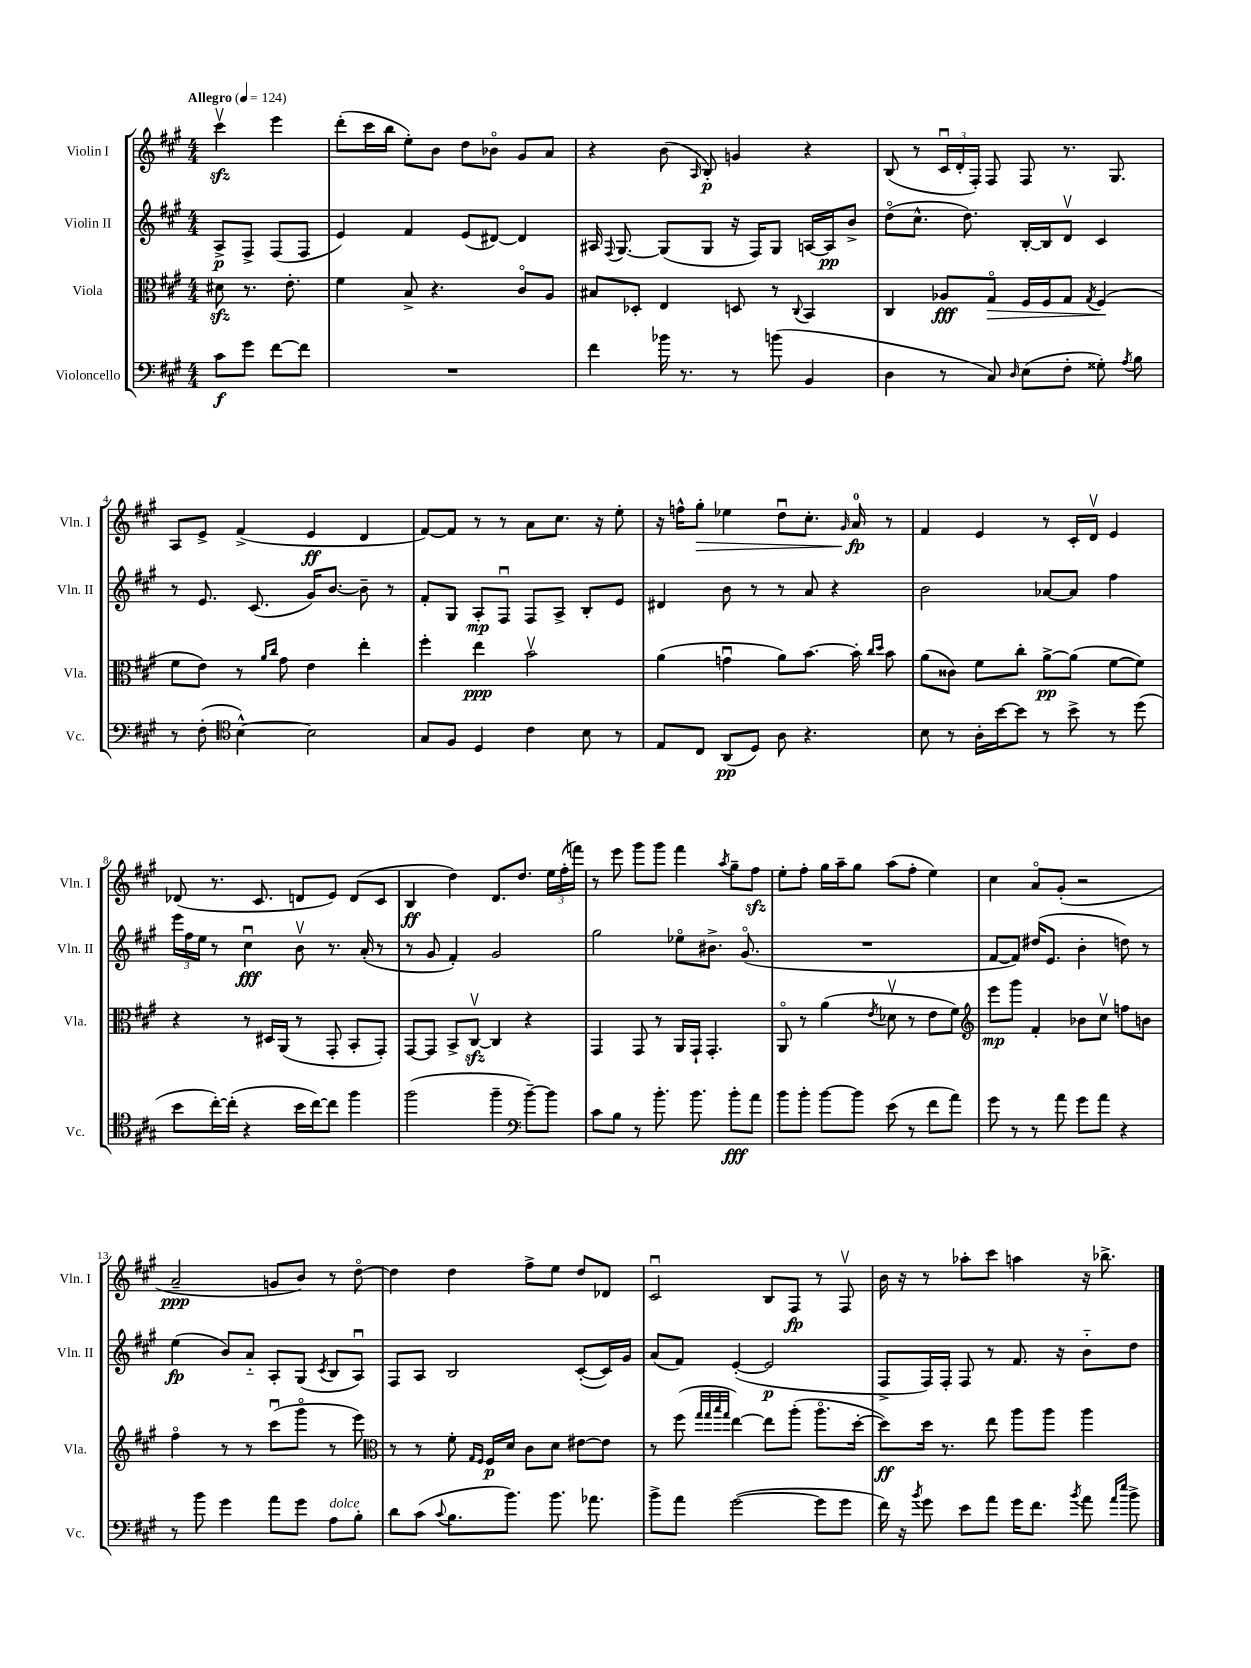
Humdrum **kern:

**kern	**kern	**kern	**kern
*staff4	*staff3	*staff2	*staff1
*clefF4	*clefC3	*clefG2	*clefG2
*k[f#c#g#]	*k[f#c#g#]	*k[f#c#g#]	*k[f#c#g#]
*M4/4	*M4/4	*M4/4	*M4/4
*MM124	*MM124	*MM124	*MM124
8c#\L	8d#\	8A^/L	4ccc#v\
8g#\J	8.r	8F#^/J	.
[8f#\L	.	(8F#/L	4eee\
.	8.e'\	.	.
8f#\]J	.	8F#/J	.
=	=	=	=
1r	4f#\	4e/)	(8ddd'\L
.	.	.	16ccc#\L
.	.	.	16bb\JJ
.	8B^/	4f#/	8ee'\L)
.	4.r	.	8b\J
.	.	(8e/L	8dd\L
.	.	[8d#/J)	8b-o\J
.	8c#o/L	4d#/]	8g#/L
.	8A/J	.	8a/J
=	=	=	=
4f#\	8B#/L	16A#/	4r
.	.	8qqF#/	.
.	.	[8.G#/	.
.	8D-'/J	.	.
16b-\	4E/	(8G#/]L	(8b\
8.r	.	.	.
.	.	.	16qqA/
.	.	8G#/J	8B'/)
8r	8D/	16r	4g/
.	.	16F#/LK)	.
(8b\	8r	8G#/J	.
.	8qqC#/	.	.
4BB/	4BB/	[16A/LL	4r
.	.	16A/]J	.
.	.	8b^/J	.
=	=	=	=
4D\	4C#/	(8ddo\L	(8B/
.	.	8.cc#^^\J	8r
8r	8A-/L	.	24c#u/LL
.	.	.	24d'/
.	.	8.dd\)	.
.	.	.	24F#'/JJ)
8C#/)	8G#o/J	.	8F#/
16qqD/	.	.	.
(8E\L	16F#/LL	[16B'/LL	8F#/
.	16F#/J	16B/]J	.
8F#'\J	8G#/J	8dv/J	8.r
.	8qG#/	.	.
8G##'\)	(4F#/	4c#/	.
.	.	.	8.G#/
8qA/	.	.	.
8B\	.	.	.
=	=	=	=
8r	8f#\L	8r	8A/L
(8F#'\	8e\J)	8.e/	8e^/J
*clefC4	*	*	*
[4B^^\)	8r	.	(4f#^/
.	.	(8.c#/	.
.	16qqa/LL	.	.
.	16qqcc#/JJ	.	.
.	8g#\	.	.
2B\]	4e\	16g#/LK)	4e/
.	.	[8.b/J	.
.	4ee'\	8b~\]	4d/
.	.	8r	.
=	=	=	=
8G#/L	4ff#'\	8f#'/L	[8f#/L)
8F#/J	.	8G#/J	8f#/]J
4D/	4ee\	8A'/L	8r
.	.	8F#u/J	8r
4c#\	2bv\	8F#/L	8a\L
.	.	8A^/J	8.cc#\J
8B\	.	8B'/L	.
.	.	.	16r
8r	.	8e/J	8ee'\
=	=	=	=
8E/L	(4a\	4d#/	16r
.	.	.	16ff^^\LK
8C#/J	.	.	8gg#'\J
(8AA/L	4gu\	8b\	4ee-\
8D/J)	.	8r	.
8A\	8a\L)	8r	8ddu\L
4.r	[8.b\J	8a/	8.cc#'\J
.	.	4r	.
.	.	.	16qqg#/
.	16b'\]	.	16a/
.	16qqcc#/LL	.	.
.	16qqdd/JJ	.	.
.	8b\	.	8r
=	=	=	=
8B\	(8a\L	2b\	4f#/
8r	8c##\J)	.	.
16A'\LL	8f#\L	.	4e/
[16b\J	.	.	.
8b\]J	8cc#'\J	.	.
8r	[8a^\L	[8a-/L	8r
8b^\	(8a\]J	8a-/]J	16c#'/LL
.	.	.	16dv/JJ
8r	[8f#\L	4ff#\	4e/
(8dd\	8f#\]J)	.	.
=	=	=	=
8b\L	4r	24eee\LL	(8d-/
.	.	24ff#\	.
.	.	24ee\JJ	.
[16cc#'\L)	.	8r	8.r
(16cc#'\]JJ	.	.	.
4r	8r	4cc#u\	.
.	.	.	8.c#/
.	16D#/LL	.	.
.	(16AA/JJ	.	.
16b\LL	8r	8bv\	8d/L
[16cc#\J)	.	.	.
8cc#\]J	8GG#'/	8.r	8e/J)
4ff#\	8BB'/L	.	(8d/L
.	.	(16a'/	.
.	8GG#'/J)	8r	8c#/J
=	=	=	=
(2ff#\	[8GG#/L	8r	4B/
.	8GG#/]J	8g#/	.
.	8BB^/L	4f#'/)	4dd\)
.	[8C#v/J	.	.
4ff#~\	4C#/]	2g#/	8.d/L
.	.	.	8.dd/J
*clefF4	*	*	*
[8b~\L)	4r	.	.
8b\]J	.	.	24ee\LL
.	.	.	(24ff#'\
.	.	.	24fff\JJ)
=	=	=	=
8c#\L	4GG#/	2gg#\	8r
8B\J	.	.	8eee\
8r	8GG#/	.	8ggg#\L
8.b'\	8r	.	8ggg#\J
.	16AA/LL	8ee-o\L	4fff#\
8.b\	16GG#`/JJ	.	.
.	4.GG#'/	8.b#^\J	.
.	.	.	8qaa/
8b'\L	.	.	8gg#~\L
.	.	(8.g#o/	.
8a\J	.	.	8ff#\J
=	=	=	=
8b\L	8AAo/	1r	8ee'\L
8b'\J	8r	.	8ff#'\J
[8b\L	(4a\	.	16gg#\LL
.	.	.	16aa~\J
8b\]J	.	.	8gg#\J
.	8qe/	.	.
(8e\	8d-v\	.	(8aa\L
8r	8r	.	8ff#'\J
8f#\L	8e\L	.	4ee\)
8a\J)	8f#\J)	.	.
=	=	=	=
*	*clefG2	*	*
8g#\	8eee\L	[8f#/L	4cc#\
8r	8ggg#\J	8f#/]J)	.
8r	4f#'/	(16dd#/LK	8ao/L
.	.	8.e/J	.
8a\	.	.	(8g#'/J
8g#\L	8b-\L	4b'\	2r
8a\J	8cc#v\J	.	.
4r	8ff\L	8dd\)	.
.	8b\J	8r	.
=	=	=	=
8r	4ff#o\	(4ee\	2a~/
8b\	.	.	.
4g#\	8r	8b/L)	.
.	8r	8a'~/J	.
8a\L	(8ccc#u\L	8A'/L	8g/L
8g#\J	8ggg#o\J	(8G#/J	8b/J)
.	.	8qc#/	.
8A\L	8r	8B/L	8r
8B'\J	8eee\)	8Au/J)	[8ddo\
=	=	=	=
*	*clefC3	*	*
8d\L	8r	8F#/L	4dd\]
(8c#\J	8r	8A/J	.
8qqc#/	.	.	.
8.B\L	8f#'\	2B/	4dd\
.	16qqG#/LL	.	.
.	16qqF#/JJ	.	.
.	16F#/LL	.	.
8.b\J)	16d/JJ	.	.
.	8c#\L	.	8ff#^\L
8.b\	8d\J	.	8ee\J
.	[8e#\L	([8c#'/L	8dd/L
8.a-\	.	.	.
.	8e#\]J	16c#/]L)	8d-/J
.	.	16g#/JJ	.
=	=	=	=
8b^\L	8r	(8a/L	2c#u/
8a\J	(8ff#\	8f#/J)	.
.	32qqgg#/LLL	.	.
.	32qqgg#/	.	.
.	32qqbb/	.	.
.	32qqgg#/JJJ	.	.
([2g#\	[4ee\)	([4e'/	.
.	8ee\]L	2e/]	8B/L
.	(8aa'\J	.	8F#/J
8g#\]L	8.aao\L	.	8r
8g#\J	.	.	8F#v/
.	[16dd'\Jk	.	.
=	=	=	=
16f#\)	8dd\]L)	8F#^/L	16b\
16r	.	.	16r
8qb/	.	.	.
8g#\	16dd\Jk	16F#/L)	8r
.	8.r	16F#'/JJ	.
8e\L	.	8F#/	8aa-'\L
8a\J	8ee\	8r	8ccc#\J
16g#\LK	8aa\L	8.f#/	4aa\
8.f#\J	.	.	.
.	8aa\J	.	.
.	.	16r	.
8qb/	.	.	.
8a\	4aa\	8b'~\L	16r
.	.	.	8.bb-^\
16qqa/LL	.	.	.
16qqee/JJ	.	.	.
8b^\	.	8dd\J	.
==	==	==	==
*-	*-	*-	*-
